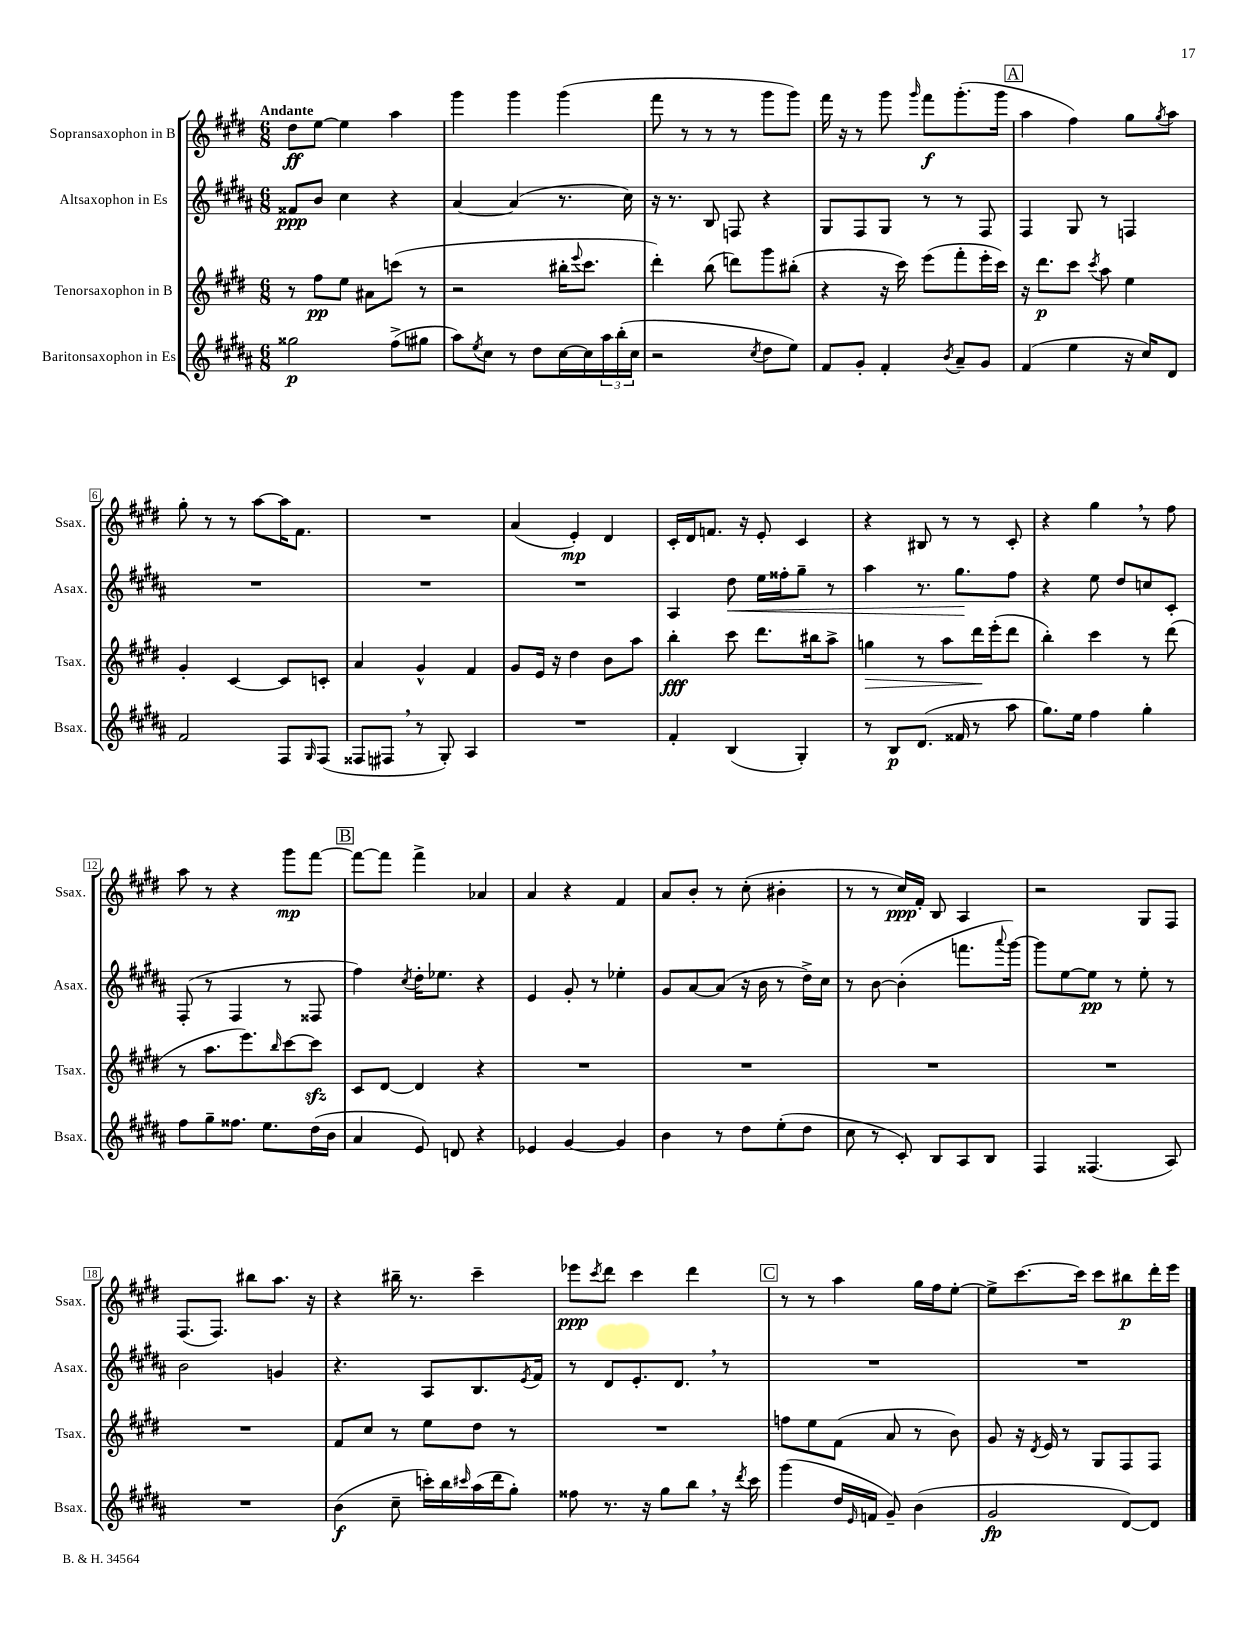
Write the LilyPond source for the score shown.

<<
\new StaffGroup <<
\new Staff = "s0" \with { instrumentName = "Sopransaxophon in B" shortInstrumentName = "Ssax." } {
    \clef treble \key e \major \numericTimeSignature \time 6/8 \tempo "Andante"
    dis''8\ff e''8~ e''4 a''4 |
    gis'''4 gis'''4 gis'''4( |
    fis'''8 r8 r8 r8 gis'''8 gis'''8) |
    fis'''16 r16 r8 gis'''8 \grace { gis'''16 } fis'''8\f gis'''8.-.( gis'''16 |
    \mark \markup { \box "A" } a''4 fis''4) gis''8 \acciaccatura { gis''8 } a''8 |
    gis''8-. r8 r8 a''8~ a''16 fis'8. |
    R2. |
    a'4( e'4-.\mp) dis'4 |
    cis'16-. dis'16 f'8. r16 e'8-. cis'4 |
    r4 bis8 r8 r8 cis'8-. |
    r4 gis''4 \breathe r8 fis''8 |
    a''8 r8 r4 gis'''8\mp fis'''8~ |
    \mark \markup { \box "B" } fis'''8~ fis'''8 fis'''4-> aes'4 |
    a'4 r4 fis'4 |
    a'8 b'8-. r8 cis''8-.( bis'4-. |
    r8 r8 cis''16\ppp) fis'16-. b8 a4 |
    r2 gis8 fis8 |
    fis8.( fis8.) bis''8 a''8. r16 |
    r4 bis''16-- r8. cis'''4-- |
    ees'''8\ppp \acciaccatura { cis'''8 } dis'''8 cis'''4 dis'''4 |
    \mark \markup { \box "C" } r8 r8 a''4 gis''16 fis''16 e''8~-. |
    e''8-> cis'''8.~ cis'''16 cis'''8 bis''8\p dis'''16-. e'''16 \bar "|." |
}
\new Staff = "s1" \with { instrumentName = "Altsaxophon in Es" shortInstrumentName = "Asax." } {
    \clef treble \key b \major \numericTimeSignature \time 6/8
    fisis'8\ppp b'8 cis''4 r4 |
    ais'4~ ais'4( r8. cis''16) |
    r16 r8. b8 f8 r4 |
    gis8 fis8 gis8 r8 r8 fis8 |
    \mark \markup { \box "A" } fis4 gis8 r8 f4 |
    R2. |
    R2. |
    R2. |
    ais4 dis''8\< e''16 fisis''16-. gis''8-- r8 |
    ais''4 r8. gis''8.\! fis''8 |
    r4 e''8 dis''8 c''8 cis'8-. |
    fis8-.( r8 fis4 r8 fisis8 |
    \mark \markup { \box "B" } fis''4) \acciaccatura { cis''8 } dis''16-. ees''8. r4 |
    e'4 gis'8-. r8 ees''4-. |
    gis'8 ais'8~ ais'8( r16 b'16 r8 dis''16->) cis''16 |
    r8 b'8~ b'4-.( f'''8. \appoggiatura { ais'''8 } gis'''16~) |
    gis'''8 e''8~ e''8\pp r8 e''8-. r8 |
    b'2 g'4 |
    r4. ais8 b8. \acciaccatura { e'8 } fis'16 |
    r8 dis'8 e'8.-. dis'8. \breathe r8 |
    \mark \markup { \box "C" } R2. |
    R2. \bar "|." |
}
\new Staff = "s2" \with { instrumentName = "Tenorsaxophon in B" shortInstrumentName = "Tsax." } {
    \clef treble \key e \major \numericTimeSignature \time 6/8
    r8 fis''8\pp e''8 ais'8 c'''8( r8 |
    r2 bis''16-. \appoggiatura { e'''8 } cis'''8. |
    dis'''4-.) b''8( d'''8) gis'''8 bis''8-.( |
    r4 r16 cis'''16) e'''8( fis'''8-. e'''16-. cis'''16) |
    \mark \markup { \box "A" } r16 dis'''8.\p cis'''8 \acciaccatura { cis'''8 } a''8 e''4 |
    gis'4-. cis'4~ cis'8 c'8-. |
    a'4 gis'4-^ fis'4 |
    gis'8 e'16 r16 dis''4 b'8 a''8 |
    b''4-.\fff cis'''8 dis'''8. bis''16 a''8-> |
    g''4\> r8 a''8 dis'''16\! e'''16-.( dis'''8 |
    b''4-.) cis'''4 r8 dis'''8( |
    r8 a''8. e'''8.) \grace { b''16 } cis'''8~ cis'''8\sfz |
    \mark \markup { \box "B" } cis'8 dis'8~ dis'4 r4 |
    R2. |
    R2. |
    R2. |
    R2. |
    R2. |
    fis'8 cis''8 r8 e''8 dis''8 r8 |
    R2. |
    \mark \markup { \box "C" } f''8 e''8 fis'8( a'8 r8 b'8) |
    gis'8 r16 \acciaccatura { dis'8 } e'16 r8 gis8 fis8 fis8 \bar "|." |
}
\new Staff = "s3" \with { instrumentName = "Baritonsaxophon in Es" shortInstrumentName = "Bsax." } {
    \clef treble \key b \major \numericTimeSignature \time 6/8
    gisis''2\p fis''8->( gis''8 |
    ais''8) \acciaccatura { e''8 } cis''8 r8 dis''8 cis''16~ cis''16 \tuplet 3/2 { ais''16 b''16-.( cis''16 } |
    r2 \acciaccatura { cis''8 } dis''8 e''8) |
    fis'8 gis'8-. fis'4-. \acciaccatura { b'8 } ais'8-- gis'8 |
    \mark \markup { \box "A" } fis'4( e''4 r16 cis''16) dis'8 |
    fis'2 fis8 \grace { gis16 } fis8( |
    fisis8 fis8 \breathe r8 gis8-.) ais4 |
    R2. |
    fis'4-. b4( gis4-.) |
    r8 b8\p dis'8.( fisis'16 r8 ais''8 |
    gis''8.) e''16 fis''4 gis''4-. |
    fis''8 gis''8-- fisis''8. e''8. dis''16( b'16 |
    \mark \markup { \box "B" } ais'4 e'8) d'8 r4 |
    ees'4 gis'4~ gis'4 |
    b'4 r8 dis''8 e''8-.( dis''8 |
    cis''8 r8 cis'8-.) b8 ais8 b8 |
    fis4 fisis4.( ais8) |
    R2. |
    b'4\f( cis''8-- c'''16-.) b''16 \grace { cis'''16 } ais''16( dis'''16 gis''8-.) |
    fisis''8 r8. r16 gis''8 b''8 \breathe r16 \acciaccatura { dis'''8 } cis'''16 |
    \mark \markup { \box "C" } gis'''4( dis''16 \grace { e'16 } f'16 gis'8--) b'4( |
    gis'2\fp dis'8~) dis'8 \bar "|." |
}
>>
>>
\layout { \context { \Score \override BarNumber.stencil = #(make-stencil-boxer 0.1 0.3 ly:text-interface::print) } }
